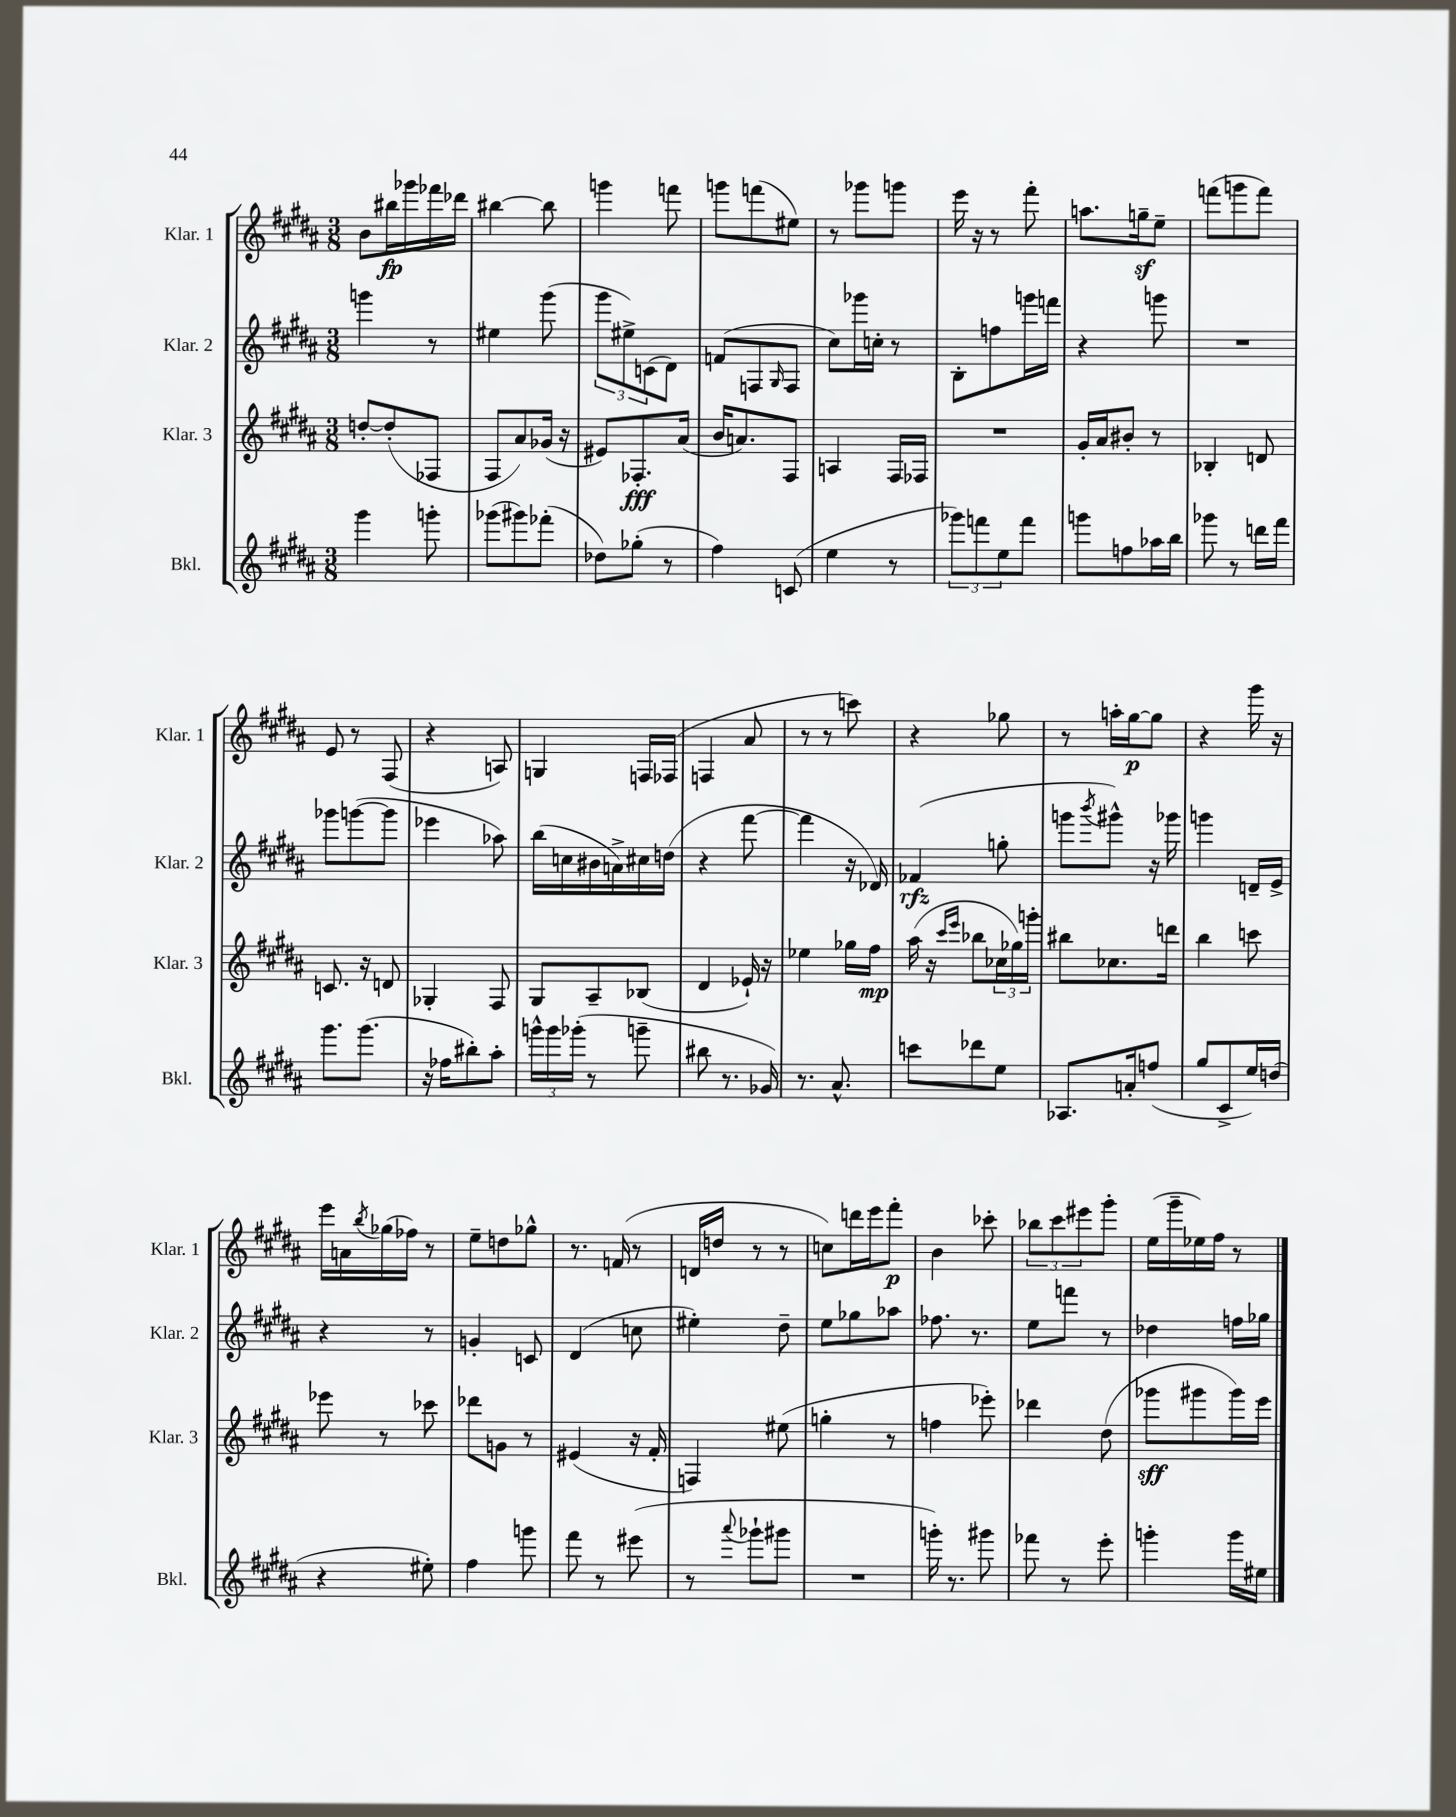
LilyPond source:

<<
\new StaffGroup <<
\new Staff = "s0" \with { instrumentName = "Klar. 1" shortInstrumentName = "Klar. 1" } {
    \clef treble \key b \major \numericTimeSignature \time 3/8
    b'8 bis''16\fp ges'''16 fes'''16 des'''16 |
    bis''4~ bis''8 |
    g'''4 f'''8 |
    g'''8 f'''8( eis''8) |
    r8 ges'''8 g'''8 |
    e'''16 r16 r8 fis'''8-. |
    a''8. g''16--\sf e''8-- |
    f'''8( g'''8 f'''8) |
    e'8 r8 fis8( |
    r4 a8) |
    g4 f16 fes16( |
    f4 ais'8 |
    r8 r8 c'''8) |
    r4 ges''8 |
    r8 a''16-. gis''16~\p gis''8 |
    r4 gis'''16 r16 |
    e'''16 a'16 \acciaccatura { b''8 } ges''16( fes''16) r8 |
    e''8-- d''8 ges''8-^ |
    r8. f'16( r8 |
    d'16 d''16 r8 r8 |
    c''8) d'''16 e'''16 fis'''8-.\p |
    b'4 ces'''8-. |
    \tuplet 3/2 { bes''8 cis'''8 eis'''8 } gis'''8-. |
    e''16( gis'''16-- ees''16) fis''16 r8 \bar "|." |
}
\new Staff = "s1" \with { instrumentName = "Klar. 2" shortInstrumentName = "Klar. 2" } {
    \clef treble \key b \major \numericTimeSignature \time 3/8
    g'''4 r8 |
    eis''4 gis'''8( |
    \tuplet 3/2 { gis'''8 eis''8->) c'8( } dis'8) |
    f'8( f8 \grace { gis16 } f8 |
    cis''8) ges'''16 c''16-. r8 |
    b8-. f''8 g'''16 f'''16 |
    r4 g'''8 |
    R4. |
    ges'''8 g'''8~( g'''8 |
    ees'''4 aes''8) |
    b''16( c''16 bis'16 a'16->) cis''16 d''16( |
    r4 fis'''8~ |
    fis'''4 r16 des'16) |
    fes'4\rfz( g''8-. |
    g'''8 \acciaccatura { b'''8 } gis'''8-^) r16 ges'''16 |
    g'''4 d'16-- e'16-> |
    r4 r8 |
    g'4-. c'8 |
    dis'4( c''8 |
    eis''4-.) dis''8-- |
    e''8 ges''8 aes''8 |
    fes''8. r8. |
    e''8 f'''8 r8 |
    des''4 f''16 ges''16 \bar "|." |
}
\new Staff = "s2" \with { instrumentName = "Klar. 3" shortInstrumentName = "Klar. 3" } {
    \clef treble \key b \major \numericTimeSignature \time 3/8
    d''8~-. d''8-.( fes8 |
    fis8 ais'8) ges'16( r16 |
    eis'8) fes8.-.\fff ais'16( |
    b'16 a'8.) fis8 |
    a4 fis16 fes16 |
    R4. |
    gis'16-. ais'16 bis'8-. r8 |
    bes4-. d'8 |
    c'8. r16 d'8 |
    ges4-. fis8 |
    gis8 ais8-- bes8( |
    dis'4 ees'16-!) r16 |
    ees''4 ges''16 fis''16\mp |
    ais''16( r16 \grace { cis'''16 e'''16 } bes''8 \tuplet 3/2 { ces''16 ges''16) g'''16-. } |
    bis''8 ces''8. d'''16 |
    b''4 c'''8 |
    ees'''8 r8 ces'''8 |
    des'''8 g'8 r8 |
    eis'4( r16 fis'16-. |
    f4) eis''8( |
    g''4-. r8 |
    f''4 ees'''8-.) |
    des'''4 dis''8( |
    ges'''8\sff gis'''8 gis'''16) e'''16 \bar "|." |
}
\new Staff = "s3" \with { instrumentName = "Bkl." shortInstrumentName = "Bkl." } {
    \clef treble \key b \major \numericTimeSignature \time 3/8
    gis'''4 g'''8-. |
    ges'''8( gis'''8) fes'''8-.( |
    des''8) ges''8-.( r8 |
    fis''4) c'8( |
    e''4 r8 |
    \tuplet 3/2 { ges'''8) f'''8 e''8 } f'''8 |
    g'''8 f''8 aes''16 b''16 |
    ges'''8 r8 d'''16 fis'''16 |
    gis'''8. gis'''8.( |
    r16 fes''16 bis''8-.) ais''8-. |
    \tuplet 3/2 { g'''16-^ g'''16 ges'''16-.( } r8 g'''8-- |
    bis''8 r8. ges'16) |
    r8. ais'8.-^ |
    c'''8 des'''8 e''8 |
    aes8. a'16-. f''8( |
    gis''8 cis'8-> e''16) d''16( |
    r4 eis''8-.) |
    fis''4 g'''8 |
    fis'''8 r8 eis'''8( |
    r8 \appoggiatura { ais'''8 } ges'''8-! gis'''8 |
    R4. |
    g'''16-.) r8. gis'''8 |
    fes'''8 r8 e'''8-. |
    g'''4-. g'''16 eis''16 \bar "|." |
}
>>
>>
\layout { \context { \Score \remove "Bar_number_engraver" } }
